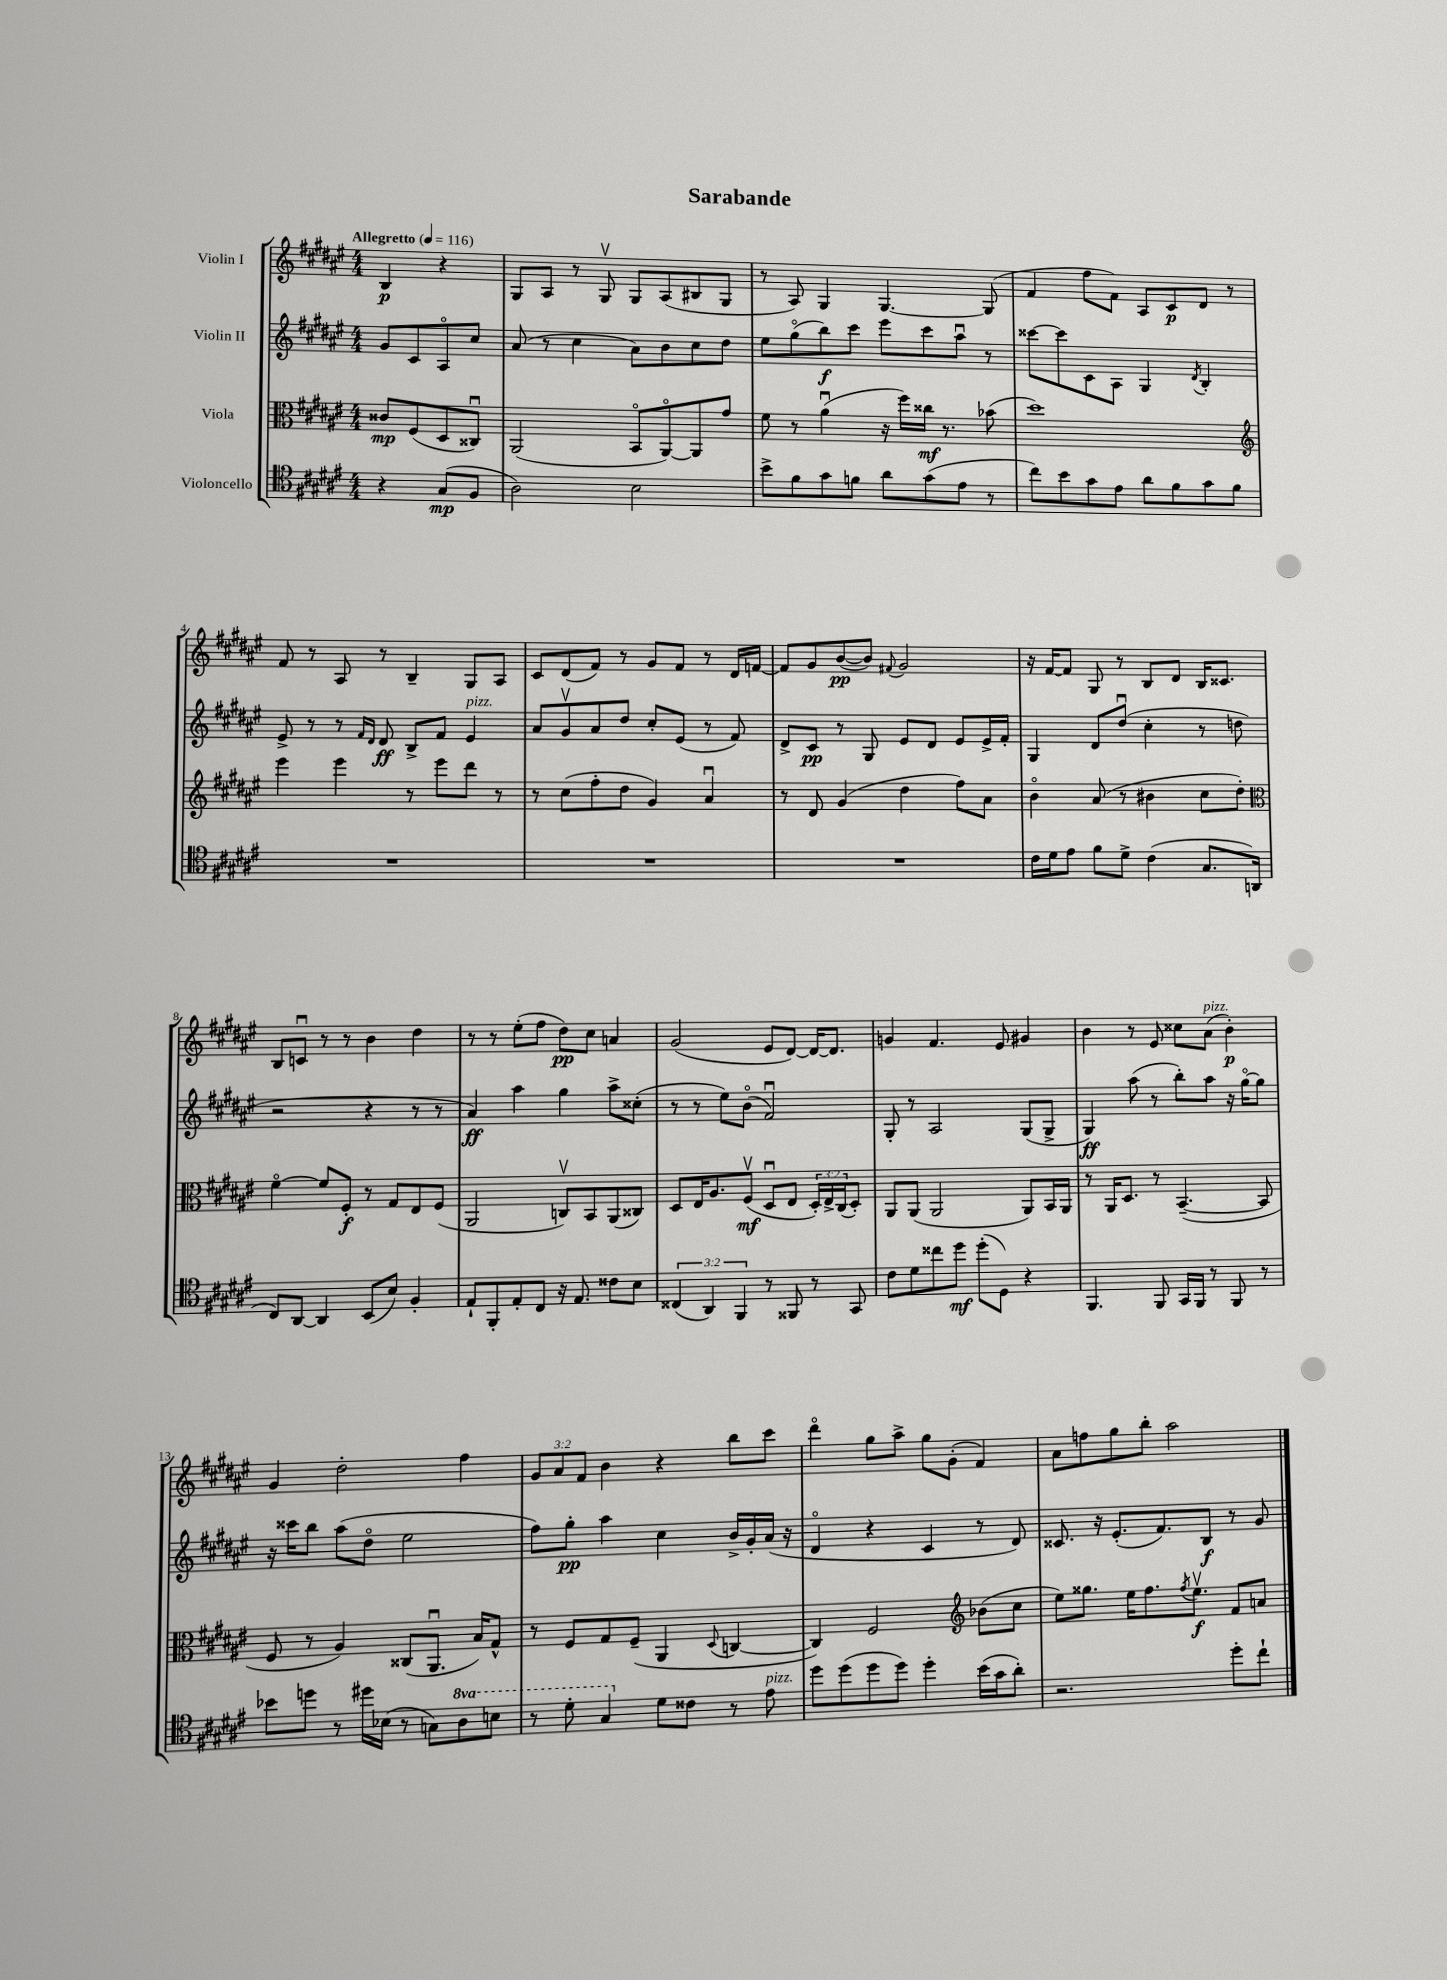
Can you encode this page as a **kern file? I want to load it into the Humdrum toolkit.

**kern	**kern	**kern	**kern
*staff4	*staff3	*staff2	*staff1
*clefC4	*clefC3	*clefG2	*clefG2
*k[f#c#g#d#a#e#]	*k[f#c#g#d#a#e#]	*k[f#c#g#d#a#e#]	*k[f#c#g#d#a#e#]
*M4/4	*M4/4	*M4/4	*M4/4
*MM116	*MM116	*MM116	*MM116
4r	8c##	8g#	4B
.	(8F#	8c#	.
(8G#	8D#	8A#o	4r
8F#	8C##u)	8cc#	.
=	=	=	=
2A#)	(2AA#	(8a#	8G#
.	.	8r	8A#
.	.	4cc#	8r
.	.	.	8G#v
2B	8BBo	8a#)	8G#
.	[8AA#o)	8b	(8A#
.	8AA#]	8cc#	8B#
.	8g#	8dd#	8G#
=	=	=	=
8b^	8f#	8ee#	8r
8f#	8r	(8gg#o	8A#)
8g#	(4a#u	8bb)	4G#
8f	.	8ccc#	.
8a#	16r	8eee#	[4.G#
.	16ff#)	.	.
(8g#	16cc##	8ccc#	.
.	8.r	.	.
8e#	.	8aa#u	.
8r	(8b-	8r	(8G#]
=	=	=	=
8cc#)	1dd#)	[8ccc##	4f#
8b	.	8ccc##]	.
8g#	.	8c#	8ff#
8e#	.	8A#	8f#)
8a#	.	4G#	8A#
8f#	.	.	8c#
.	.	8qd#	.
8g#	.	4B'	8d#
8f#	.	.	8r
=	=	=	=
*	*clefG2	*	*
1r	4eee#	8e#^	8f#
.	.	8r	8r
.	4eee#	8r	8A#
.	.	16qqf#	.
.	.	16qqd#	.
.	.	8d#	8r
.	8r	8B^	4B~
.	8eee#	8f#	.
.	8ddd#	4e#	8G#
.	8r	.	8A#
=	=	=	=
1r	8r	8a#	8c#
.	(8cc#	8g#v	(8d#
.	8ff#'	8a#	8f#)
.	8dd#	8dd#	8r
.	4g#)	8cc#'	8g#
.	.	(8e#	8f#
.	4a#u	8r	8r
.	.	8f#)	16d#
.	.	.	[16f
=	=	=	=
1r	8r	8d#^	8f]
.	8d#	8c#	8g#
.	(4g#	8r	([8b
.	.	8G#	8b])
.	.	.	8qqf#
.	4dd#	8e#	2g#
.	.	8d#	.
.	8ff#)	8e#	.
.	8a#	16e#^	.
.	.	16f#'	.
=	=	=	=
16c#	4bo	4G#	16r
16d#	.	.	[16f#
8e#	.	.	8f#]
8f#	(8a#	8d#	8G#
8d#^	8r	(8dd#u	8r
(4c#	4b#	4cc#'	8B
.	.	.	8d#
8.G#	8cc#	8r	16B
.	.	.	8.c##
.	8dd#')	8dd	.
16AA	.	.	.
=	=	=	=
*	*clefC3	*	*
8C#)	[4f#o	2r	8B
[8AA#	.	.	8cu
4AA#]	8f#]	.	8r
.	8F#'	.	8r
(8BB	8r	4r	4b
8B)	8G#	.	.
4F#'	8E#	8r	4dd#
.	(8F#	8r	.
=	=	=	=
8E#`	2AA#	4a#)	8r
8FF#'	.	.	8r
8E#'	.	4aa#	(8ee#'
8C#	.	.	8ff#
16r	8Cv)	4gg#	8dd#)
8.E#	.	.	.
.	8BB	.	8cc#
8c##	(8AA#	8aa#^	4a
8B	8C##)	(8cc##'	.
=	=	=	=
(6C##	8D#	8r	(2g#
.	16E#	8r	.
6AA#)	.	.	.
.	8.A#	.	.
.	.	8ee#)	.
6FF#	.	.	.
.	(8F#v	(8bo	.
8r	8D#u	2f#u)	8e#
8FF##	8E#	.	[8d#)
8r	24D#')	.	16d#_
.	24E#^	.	.
.	.	.	8.d#]
.	(24C#	.	.
8GG#	8D#')	.	.
=	=	=	=
8c#	8AA#	8G#'	4g
8d#	(8AA#	8r	.
8cc##	2AA#	2A#	4.f#
8dd#	.	.	.
(8dd#'	.	.	.
8D#)	.	.	8e#
4r	8AA#)	(8G#	4g#
.	16BB	8G#^	.
.	16AA#	.	.
=	=	=	=
4.FF#	8r	4G#)	4b
.	16AA#	.	.
.	8.D#	.	.
.	.	(8aa#	8r
8FF#	8r	8r	8e#
16GG#	([4.BB~	8bb')	8cc##
16FF#	.	.	.
8r	.	8aa#	(8a#
8FF#	.	16r	4b')
.	.	[16gg#o	.
8r	8BB]	8gg#]	.
=	=	=	=
8b-	8F#	16r	4g#
.	.	16ccc##	.
8dd	8r	8bb	.
8r	4A#)	(8aa#	2dd#'
16dd#	.	8dd#o	.
(16B-	.	.	.
8r	(8C##	2ee#	.
8G)	8.AA#u	.	.
8a#	.	.	4ff#
.	16B)	.	.
8b	8G#^^	.	.
=	=	=	=
8r	8r	8ff#)	12g#
.	.	.	12a#
8dd#'	8F#	8gg#'	.
.	.	.	12f#
4g#	8G#	4aa#	4b
.	(8F#~	.	.
8d#	4AA#	4cc#	4r
8c##	.	.	.
.	8qqD#	.	.
8r	[4C	16b^	8bb
.	.	16g#'	.
8e#	.	(16a#	8ccc#
.	.	16r	.
=	=	=	=
8dd#	4C])	4d#o	4ddd#o
(8dd#	.	.	.
8dd#	2F#	4r	8gg#
8dd#)	.	.	8aa#^
4dd#'	.	4c#	8gg#
.	.	.	(8g#'
*	*clefG2	*	*
(16b	(8b-	8r	4f#)
16g#	.	.	.
8a#')	8cc#	8d#)	.
=	=	=	=
2.r	8ee#)	8.c##	8a#
.	8.gg##	.	8ff
.	.	16r	.
.	.	(8.e#'	8gg#
.	16ee#	.	.
.	8.ff#	.	8bb'
.	.	8.f#)	.
.	.	.	2aa#
.	8qff#	.	.
.	8.ee#v	.	.
.	.	8B	.
8dd#'	8f#	8r	.
8cc#`	8a	8g#	.
==	==	==	==
*-	*-	*-	*-
